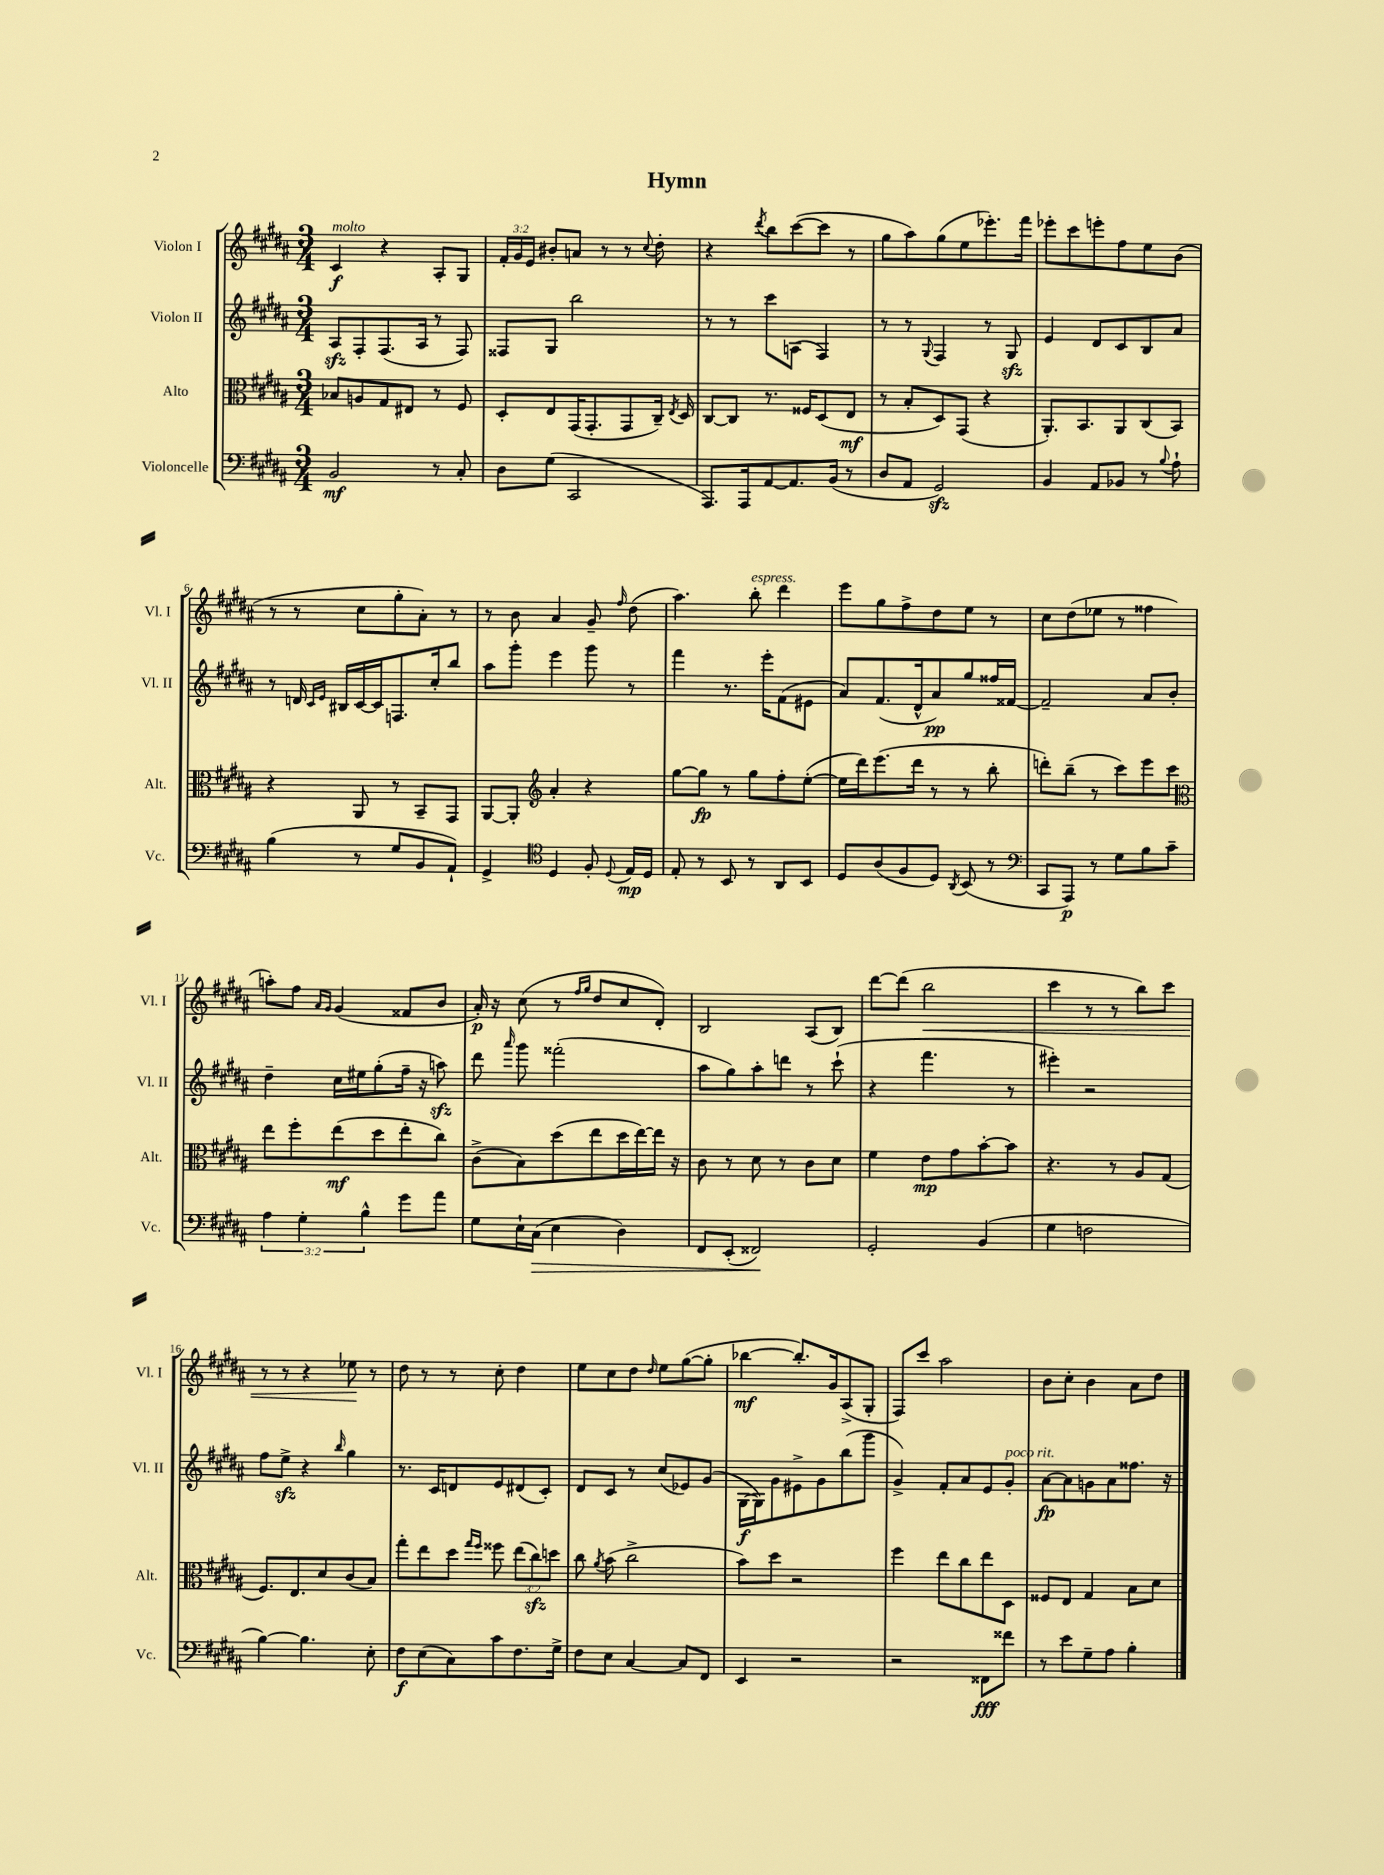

**kern	**kern	**kern	**kern
*staff4	*staff3	*staff2	*staff1
*clefF4	*clefC3	*clefG2	*clefG2
*k[f#c#g#d#a#]	*k[f#c#g#d#a#]	*k[f#c#g#d#a#]	*k[f#c#g#d#a#]
*M3/4	*M3/4	*M3/4	*M3/4
2BB/	8B-/L	8A#/L	4c#/
.	8A/	8F#'/	.
.	8G#/	(8.F#/	4r
.	8E#/J	.	.
.	.	16A#/Jk	.
8r	8r	8r	8A#'/L
8C#'/	8F#/	8F#/)	8G#/J
=	=	=	=
8D#\L	8D#'/L	8F##/L	24f#'/LL
.	.	.	24g#/
.	.	.	24e/JJ
(8G#\J	8E/	8G#/J	8b#'/L
2CC#/	(16GG#/K	2bb\	8a/J
.	8.GG#'/	.	.
.	.	.	8r
.	8GG#/	.	8r
.	.	.	8qqcc#/
.	16C#~/Jk)	.	8dd#'\
.	8qE/	.	.
.	16D#/	.	.
=	=	=	=
8.AAA#/L)	[8C#/L	8r	4r
.	8C#/]J	8r	.
16AAA#/k	.	.	.
.	.	.	8qddd#/
[8AA#/	8.r	8ccc#\L	8bb\L
8.AA#/]	.	(8A\J	([8ccc#\
.	16F##/LK	.	.
.	(8D#/	4F#/)	8ccc#\]J
(16BB/Jk	.	.	.
8r	8E/J	.	8r
=	=	=	=
8D#/L	8r	8r	8gg#\L
8AA#/J	8B'/L	8r	8aa#\)
.	.	8qqG#/	.
2GG#/)	8D#/)	4F#/	(8gg#\
.	(8GG#/J	.	8ee\
.	4r	8r	8.eee-'\)
.	.	8G#/	.
.	.	.	16fff#\Jk
=	=	=	=
4BB/	8.AA#'/L)	4e/	8eee-'\L
.	.	.	8ccc#\
.	8.BB/	.	.
8AA#/L	.	8d#/L	8eee'\
8BB-/J	8AA#/	8c#/	8ff#\
8r	(8C#/	8B/	8ee\
8qqB/	.	.	.
8A#`\	8BB/J)	8a#/J	(8b\J
=	=	=	=
(4B\	4r	8r	8r
.	.	16d/	8r
.	.	16qqc#/LL	.
.	.	16qqe/JJ	.
.	.	16B#/LL	.
8r	8AA#/	[16c#/	8cc#\L
.	.	16c#/]J	.
8G#/L	8r	8.F/	8gg#'\
8BB/	8BB~/L	.	8a#'\J)
.	.	16cc#'/k	.
8AA#`/J)	8GG#/J	8bb/J	8r
=	=	=	=
4GG#^/	[8AA#/L	8aa#\L	8r
.	8AA#'/]J	8ggg#'\J	8b\
*clefC4	*clefG2	*	*
4D#/	4a#'/	4eee\	4a#/
8F#'/	4r	8ggg#\	8g#~/
8qqD#/	.	.	16qqff#/
16E/LL	.	8r	(8dd#\
16D#/JJ	.	.	.
=	=	=	=
8E'/	[8gg#\L	4fff#\	4.aa#\)
8r	8gg#\]J	.	.
8BB/	8r	8.r	.
8r	8gg#\L	.	8bb'\
.	.	16eee'\LK	.
8AA#/L	8ff#'\	(8f#\	4ddd#\
8BB/J	([8ee'\J	8e#\J	.
=	=	=	=
8D#/L	16ee\]LL	8a#/L)	8eee\L
.	16ddd#\J)	.	.
(8A#/	(8.eee\	(8.f#/	8gg#\
8F#/	.	.	8ff#^\
.	16ddd#\Jk	16d#^^/k	.
8D#/J)	8r	8a#/)	8dd#\
8qAA#/	.	.	.
(8BB/	8r	8gg#/	8ee\J
8r	8bb'\	16ff##/L	8r
.	.	[16f##/JJ	.
=	=	=	=
*clefF4	*	*	*
8CC#/L	8ddd'\L)	2f##~/]	8cc#\L
8AAA#/J)	(8bb~\J	.	(8dd#\
8r	8r	.	8ee-\J
8G#\L	8ccc#\L)	.	8r
8B\	8eee\	8a#/L	4ff##\
8c#~\J	8ccc#\J	8b'/J	.
=	=	=	=
*	*clefC3	*	*
6A#\	8ee\L	4dd#~\	8aa'\L)
.	8ff#'\	.	8ff#\J
6G#'\	.	.	.
.	.	.	16qqa#/LL
.	.	.	16qqg#/JJ
.	(8ee\	16cc#\LL	(4g#/
.	.	16ee#\J	.
6B^^\	.	.	.
.	8dd#\	(8gg#'\	.
8g#\L	8ee'\	16ff#~\Jk	8f##/L
.	.	16r	.
8a#\J	8cc#\J)	8aa\)	8b/J
=	=	=	=
8G#\L	(8c#^\L	8ddd#\	16a#'/)
.	.	.	16r
.	.	16qqaaa#/	.
16E`\L	8B\)	8ggg#\	(8cc#\
(16C#\JJ	.	.	.
4E\	(8dd#\	(2fff##'\	8r
.	.	.	16qqff#/LL
.	.	.	16qqgg#/JJ
.	8ee\	.	8dd#/L
4D#\)	16dd#\L	.	8cc#/
.	[16ee\)	.	.
.	16ee\]JJ	.	8d#'/J)
.	16r	.	.
=	=	=	=
8FF#/L	8c#\	8aa#\L	2B/
(8EE'/J	8r	8gg#\)	.
2FF##/)	8d#\	8aa#'\	.
.	8r	8ddd\J	.
.	8c#\L	8r	(8A#/L
.	8d#\J	(8ccc#`\	8B/J)
=	=	=	=
2GG#'/	4f#\	4r	[8ddd#\L
.	.	.	(8ddd#\]J
.	8e\L	4.fff#\	2bb\
.	8g#\	.	.
(4BB/	[8b'\	.	.
.	8b\]J	8r	.
=	=	=	=
4G#\	4.r	4eee#'\)	4ccc#\
2F\	.	2r	8r
.	8r	.	8r
.	8A#/L	.	8bb\L)
.	(8G#/J	.	8ccc#\J
=	=	=	=
[4B\)	8.F#/L)	8ff#\L	8r
.	.	8ee^\J	8r
.	8.E/	.	.
4.B\]	.	4r	4r
.	8d#/	.	.
.	.	16qqbb/	.
.	(8c#/	4gg#\	8ee-\
8E'\	8B/J)	.	8r
=	=	=	=
8F#\L	8gg#'\L	8.r	8dd#\
(8E\	8ee\	.	8r
.	.	16c#/LK	.
8C#\)	8dd#\J	8d/	8r
.	16qqgg#/LL	.	.
.	16qqff#/JJ	.	.
8c#\	8ff##\	8e/	8cc#'\
8.F#\	(12ee\L	(8d#/	4dd#\
.	12cc#\)	.	.
.	.	8c#'/J)	.
.	12dd\J	.	.
16G#^\Jk	.	.	.
=	=	=	=
8F#\L	8cc#\	8d#/L	8ee\L
.	8qa#/	.	.
8E\J	(8b\	8c#/J	8cc#\
[4C#/	2cc#^\	8r	8dd#\J
.	.	.	16qqdd#/
.	.	(8cc#/L	8ee\L
8C#/]L	.	8e-/)	([8gg#\
8FF#/J	.	(8g#/J	8gg#'\]J
=	=	=	=
4EE/	8b\L)	[16G#\LL	[4bb-\
.	.	16G#\]J)	.
.	8dd#\J	8g#\	.
2r	2r	8e#^\	8.bb-'/]L)
.	.	8g#\	.
.	.	.	16g#/k
.	.	(8bb\	(8A#^/
.	.	8ggg#\J	8G#'/J
=	=	=	=
2r	4ff#\	4g#^/)	8F#/L)
.	.	.	8ccc#/J
.	8ee\L	8f#'/L	2aa#\
.	8cc#\	8a#/	.
8FF##\L	8ee\	8e/	.
8f##\J	8D#\J	8g#'/J	.
=	=	=	=
8r	8F##/L	[8a#\L	8b\L
8e\L	8E/J	8a#\]	8cc#'\J
8G#~\	4G#/	8g\	4b\
8A#\J	.	8a#\	.
4B'\	8B\L	8.ff##\J	8a#\L
.	8d#\J	.	8dd#\J
.	.	16r	.
==	==	==	==
*-	*-	*-	*-
